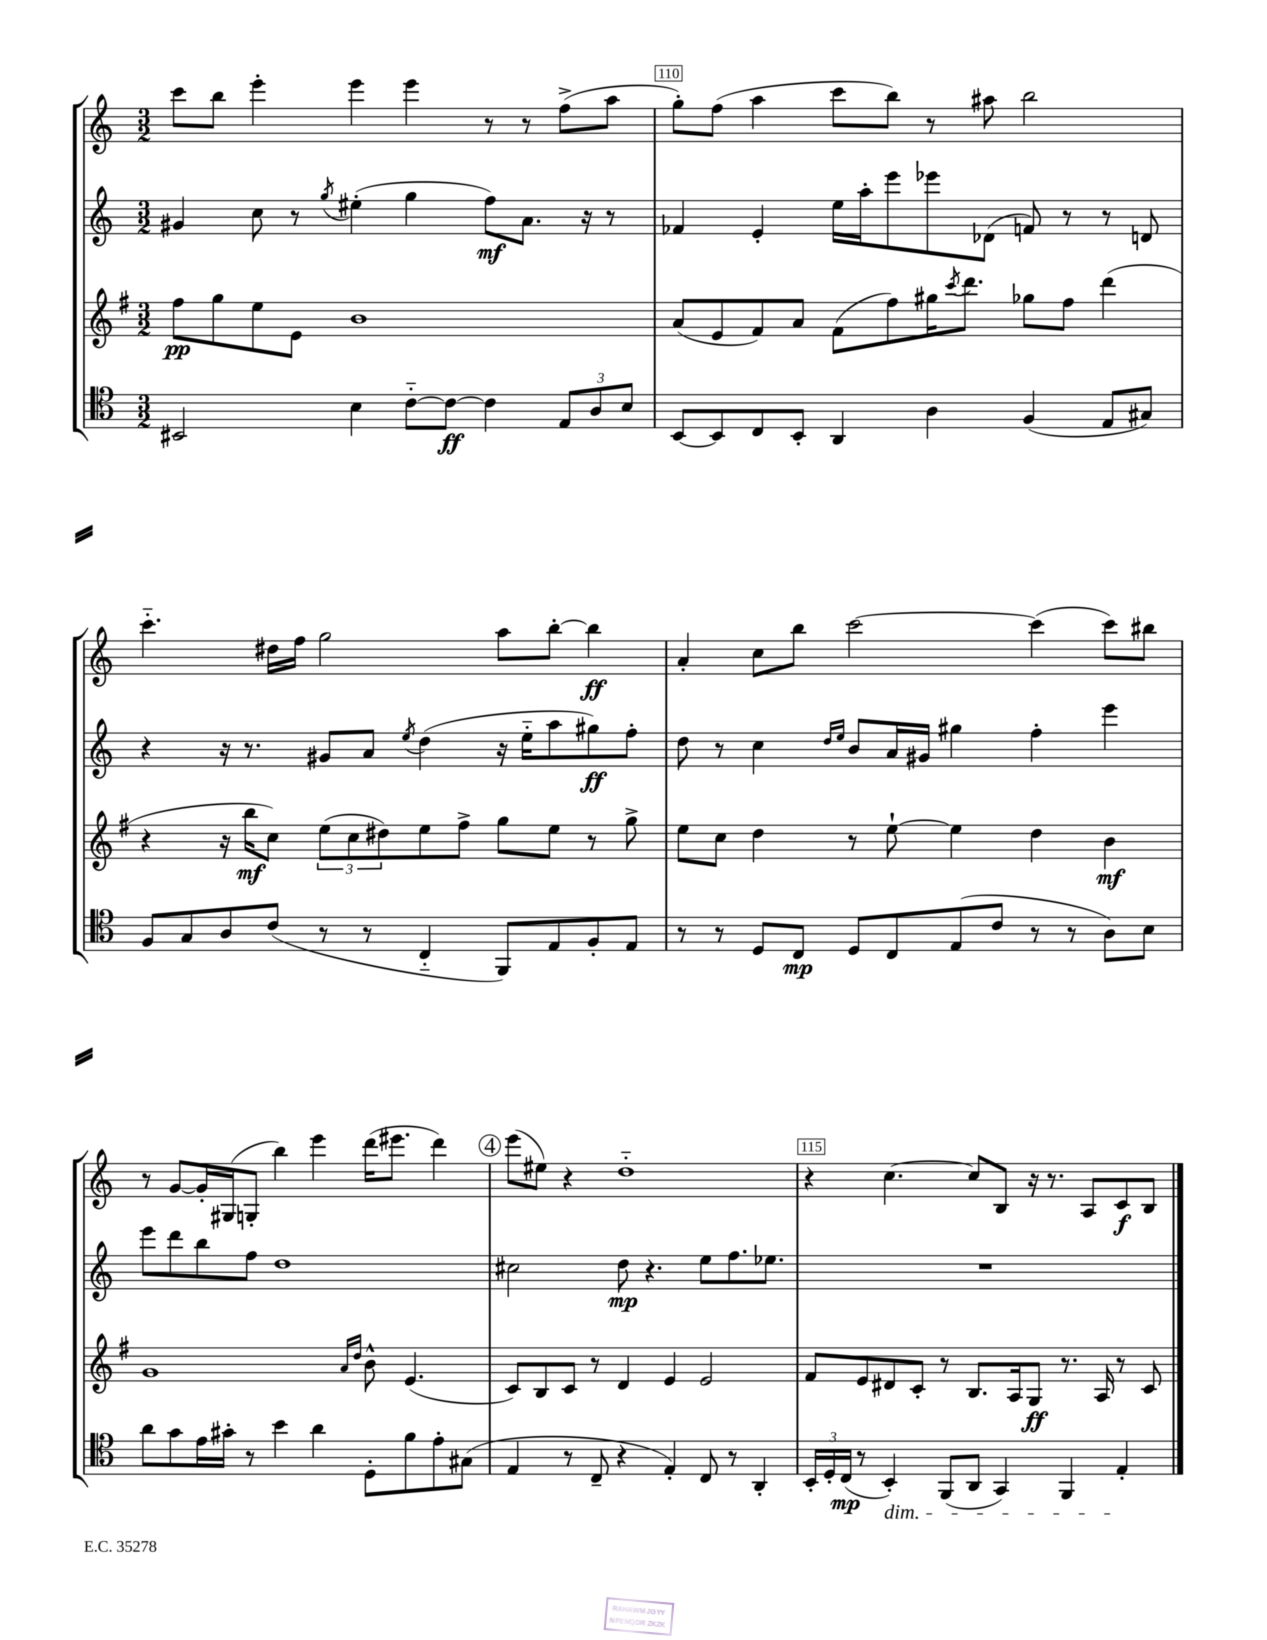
<<
\new StaffGroup <<
\new Staff = "s0" {
    \clef treble \key c \major \numericTimeSignature \time 3/2
    c'''8 b''8 e'''4-. e'''4 e'''4 r8 r8 f''8->( a''8 |
    g''8-.) f''8( a''4 c'''8 b''8) r8 ais''8 b''2 |
    c'''4.-_ dis''16 f''16 g''2 a''8 b''8~-. b''4\ff |
    a'4-. c''8 b''8 c'''2~ c'''4( c'''8) bis''8 |
    r8 g'8~ g'16-. gis16( g8-. b''4) e'''4 d'''16( eis'''8. d'''4) |
    \mark \markup { \circle "4" } e'''8( eis''8) r4 d''1-_ |
    r4 c''4.~ c''8 b8 r16 r8. a8 c'8\f b8 \bar "|." |
}
\new Staff = "s1" {
    \clef treble \key c \major \numericTimeSignature \time 3/2
    gis'4 c''8 r8 \acciaccatura { g''8 } eis''4-.( g''4 f''8\mf) a'8. r16 r8 |
    fes'4 e'4-. e''16 a''16-. e'''8 ees'''8 des'8( f'8) r8 r8 d'8 |
    r4 r16 r8. gis'8 a'8 \acciaccatura { e''8 } d''4( r16 e''16-_ a''8 gis''8\ff) f''8-. |
    d''8 r8 c''4 \grace { d''16 e''16 } b'8 a'16 gis'16 gis''4 f''4-. e'''4 |
    e'''8 d'''8 b''8 f''8 d''1 |
    \mark \markup { \circle "4" } cis''2 d''8\mp r4. e''8 f''8. ees''8. |
    R1. \bar "|." |
}
\new Staff = "s2" {
    \clef treble \key g \major \numericTimeSignature \time 3/2
    fis''8\pp g''8 e''8 e'8 b'1 |
    a'8( e'8 fis'8) a'8 fis'8( fis''8) gis''16 \acciaccatura { c'''8 } d'''8. ges''8 fis''8 d'''4( |
    r4 r16 b''16\mf c''8) \tuplet 3/2 { e''8( c''8 dis''8) } e''8 fis''8-> g''8 e''8 r8 g''8-> |
    e''8 c''8 d''4 r8 e''8~-! e''4 d''4 b'4\mf |
    g'1 \grace { a'16 d''16 } b'8-^ e'4.( |
    \mark \markup { \circle "4" } c'8) b8 c'8 r8 d'4 e'4 e'2 |
    fis'8 e'8 dis'8 c'8-. r8 b8. a16 g8\ff r8. a16 r8 c'8 \bar "|." |
}
\new Staff = "s3" {
    \clef tenor \key c \major \numericTimeSignature \time 3/2
    bis,2 b4 c'8~-_ c'8~\ff c'4 \tuplet 3/2 { e8 a8 b8 } |
    b,8~ b,8 c8 b,8-. a,4 a4 f4( e8 gis8) |
    f8 g8 a8 c'8( r8 r8 c4-_ f,8) e8 f8-. e8 |
    r8 r8 d8 c8\mp d8 c8 e8( c'8 r8 r8 a8) b8 |
    a'8 g'8 e'16 gis'16-. r8 b'4 a'4 d8-. f'8 e'8-. gis8( |
    \mark \markup { \circle "4" } e4 r8 c8-- r4 e4-.) c8 r8 a,4-. |
    \tuplet 3/2 { b,16-. d16-. c16\mp( } r8 b,4-.\dim) f,8( a,8 g,4) f,4 e4-.\! \bar "|." |
}
>>
>>
\layout { \context { \Score currentBarNumber = #109 \override BarNumber.break-visibility = ##(#f #t #t) barNumberVisibility = #(every-nth-bar-number-visible 5) \override BarNumber.stencil = #(make-stencil-boxer 0.1 0.3 ly:text-interface::print) } }
